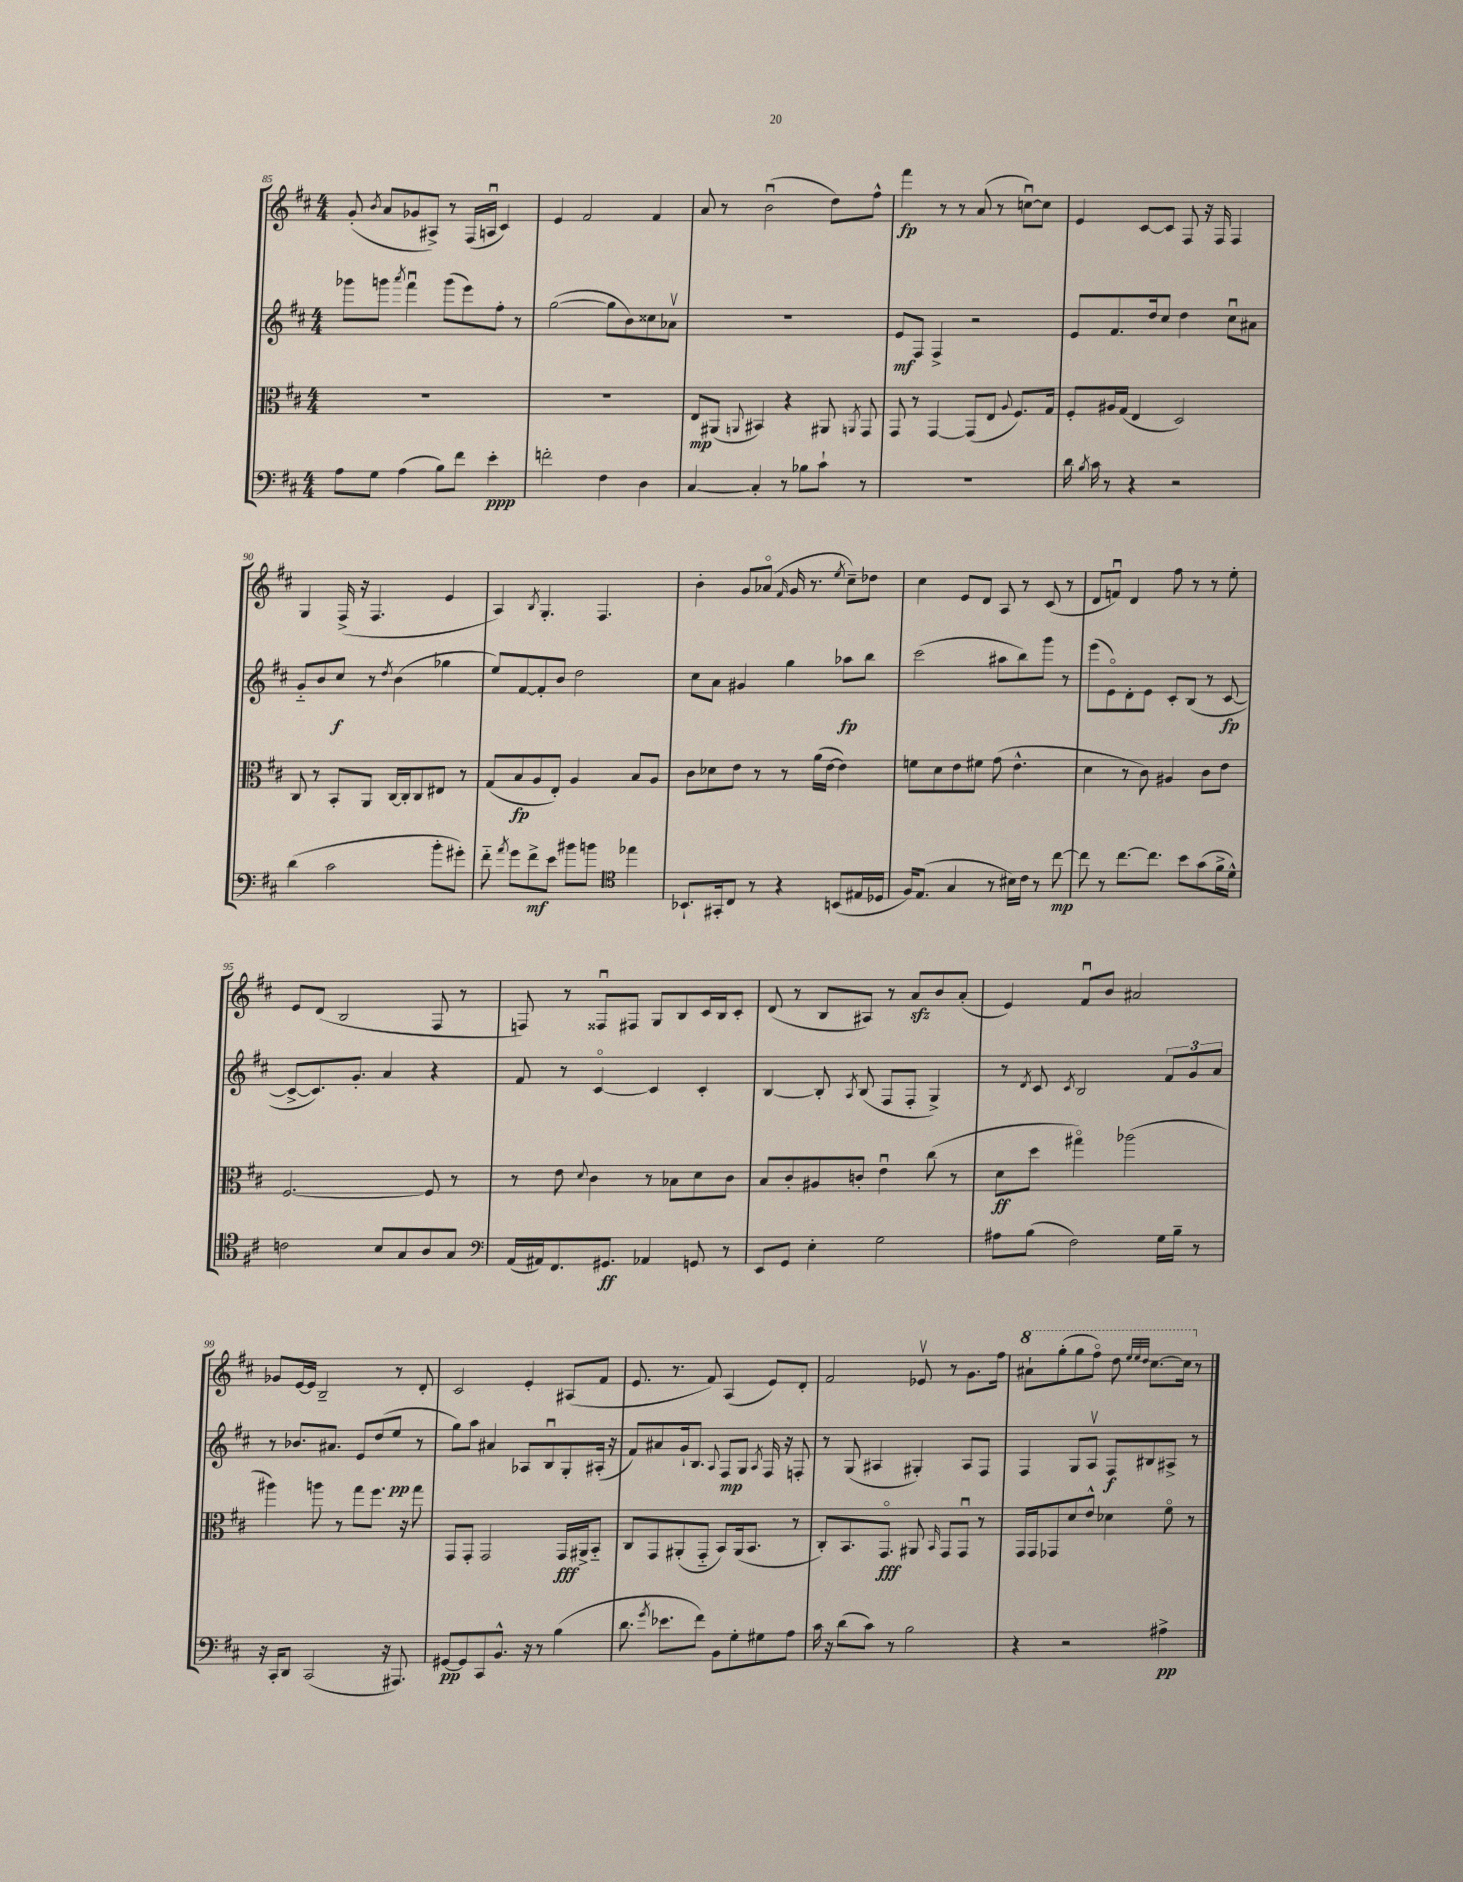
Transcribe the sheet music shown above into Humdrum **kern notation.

**kern	**kern	**kern	**kern
*staff4	*staff3	*staff2	*staff1
*clefF4	*clefC3	*clefG2	*clefG2
*k[f#c#]	*k[f#c#]	*k[f#c#]	*k[f#c#]
*M4/4	*M4/4	*M4/4	*M4/4
8A	1r	8ggg-	(8g'
.	.	.	8qb
8G	.	8ggg	8a
.	.	8qaaa	.
(4A	.	4fff#u	8g-
.	.	.	8A#^)
8B)	.	(8ggg	8r
8f#	.	8eee)	(16F#
.	.	.	16Au
4e'	.	8ff#'	4c#)
.	.	8r	.
=	=	=	=
2f'	1r	([2gg	4e
.	.	.	2f#
4F#	.	8gg]	.
.	.	8b)	.
4D	.	8cc##	4f#
.	.	8a-v	.
=	=	=	=
[4C#	8E	1r	8a
.	(8AA#	.	8r
.	8qqAA	.	.
4C#']	4BB#)	.	(2bu
8r	4r	.	.
8B-	.	.	.
8c#`	8AA#	.	8dd)
.	8qAA	.	.
8r	8GG	.	8ff#^^
=	=	=	=
1r	8GG	8e	4fff#
.	8r	8F#	.
.	[4GG	4F#^	8r
.	.	.	8r
.	(8GG]	2r	(8a
.	8E	.	8r
.	8qqA	.	.
.	8.F#)	.	[8ccu)
.	.	.	8cc]
.	16G	.	.
=	=	=	=
16d	8F#'	8e	4e
8qB	.	.	.
16c#	.	.	.
8r	16A#	8.f#	.
.	(16G	.	.
4r	4E	.	[8c#
.	.	16dd	.
.	.	8cc#	8c#]
2r	2D)	4dd	8F#
.	.	.	16r
.	.	.	16F#
.	.	8cc#u	4F#
.	.	8a#	.
=	=	=	=
(4d	8C#	8g'~	4G
.	8r	8b	.
2c#	8BB'	8cc#	(16F#^
.	.	.	16r
.	8AA	8r	4.F#
.	.	8qdd	.
.	[16C#	(4b	.
.	16C#']	.	.
.	8C#	.	.
8b'	8E#	4gg-	4e
8g#')	8r	.	.
=	=	=	=
8f#'~	(8G	8ee)	4A)
8qa	.	.	.
8g	8B	[8f#	.
.	.	.	8qB
8f#^	8A	8f#']	4.G'
8e	8E')	8b	.
8b#	4A	2dd	.
8b	.	.	4.F#
*clefC4	*	*	*
4ee-	8B	.	.
.	8A	.	.
=	=	=	=
8.BB-`	8c#	8cc#	4b'
.	8d-	8a	.
16GG#'	.	.	.
8C#	8e	4g#	8g
8r	8r	.	(8a-o
.	.	.	16qqf#
4r	8r	4gg	16g
.	.	.	8.r
.	(16a	.	.
.	[16e	.	.
.	.	.	8qee
(8BB	4e])	8aa-	8cc#~)
16E#	.	8bb	8dd-
16D-	.	.	.
=	=	=	=
16F#)	8f	(2ccc#	4cc#
(8.E	.	.	.
.	8d	.	.
4G	8e	.	8e
.	8f#	.	8d
8r	(8g	8aa#	8A
16B#)	4.e^^	8bb)	8r
16c#	.	.	.
8r	.	8ggg	(8c#
[8cc#	.	8r	8r
=	=	=	=
8cc#]	4d	(8eee	8d
8r	.	8eo)	8fu)
[8.cc#	8r	8d'	4d
.	8c#)	8e	.
8.cc#]	.	.	.
.	4A#	8c#'	8ff#
8b	.	(8B	8r
(8g	8c#	8r	8r
16f#^	8e	[8c#	8ee'
16d^^)	.	.	.
=	=	=	=
2c	[2.F#	8c#^_	8e
.	.	8.c#])	(8d
.	.	.	2B
.	.	8.g'	.
8B	.	4a	.
8G	.	.	.
8A	8F#]	4r	8F#
8G	8r	.	8r
=	=	=	=
*clefF4	*	*	*
(16AA	8r	8f#	8F)
16AA#)	.	.	.
8.FF#	8e	8r	8r
.	8qqd	.	.
.	4c#	[4c#o	8F##u
8.GG#	.	.	.
.	.	.	8F#
4AA-	8r	4c#]	8G
.	8B-	.	8B
8GG	8d	4c#'	16c#
.	.	.	16B
8r	8c#	.	8c#'
=	=	=	=
8EE	8B	[4B	(8d
8GG	8c#'	.	8r
4E'	8A#	8B']	8B
.	.	8qA	.
.	8c'	(8B	8A#)
2G	4eu	8F#	8r
.	.	8F#'	8a
.	(8cc#	4G^)	8b
.	8r	.	(8a'
=	=	=	=
8A#	8d	8r	4e)
.	.	8qd	.
(8B	8dd	8c#	.
.	.	8qc#	.
2F#)	4gg#o)	2B	8f#u
.	.	.	8b
.	(2aa-	.	2a#
16G	.	12f#	.
16B~	.	.	.
.	.	12g	.
8r	.	.	.
.	.	12a	.
=	=	=	=
16r	4aa#)	8r	8g-
16CC#'	.	.	.
8DD	.	8.b-	[16e
.	.	.	16e]
(2CC#	8aa	.	2B~
.	.	8.a#	.
.	8r	.	.
.	8gg	8e	.
.	8.ff#	(8dd	.
16r	.	8ee	8r
8.AAA#)	16r	.	.
.	8gg	8r	8d'
=	=	=	=
[8GG#	8GG	8gg)	2c#
8GG#]	8GG'	8aa	.
8CC#	2GG	4a#	.
8.BB^^	.	.	.
.	.	8A-	4e'
16r	.	.	.
8r	.	8Bu	.
(4B	16GG	8G'	(8A#
.	16AA#^	.	.
.	8BB'~	(16A#'	8f#
.	.	16r	.
=	=	=	=
8.d	8C#	8f#)	8.e
.	8GG	8a#	.
8qg	.	.	.
8.e-	.	.	8.r
.	(8AA#'	16g`	.
.	.	8.B	.
8f#)	8GG'~	.	8f#)
.	.	8qqA	.
8BB	8BB)	8F#	(4A
8G'	(16AA#	8G	.
.	8.BB	.	.
.	.	8qA	.
8G#	.	16F#	8e)
.	.	16r	.
8A	8r	8F'	8d'
=	=	=	=
16c#	8C#')	8r	2f#
16r	.	.	.
(8d	8.BB	(8G	.
8c#)	.	4A#	.
.	8.GGo	.	.
8r	.	.	.
2B	8AA#	4G#')	8e-v
.	16qqBB	.	.
.	8GG	.	8r
.	8GGu	8A#	8.g
.	8r	8F#	.
.	.	.	16ff#
=	=	=	=
4r	16GG	4F#	8aa#`
.	16GG	.	.
.	8GG-	.	(8ggg'
2r	8d	8G	8ggg
.	8e^^	8Av	8fff#o)
.	4d-	8F#	8ddd
.	.	.	32qqeee
.	.	.	32qqeee
.	.	.	32qqddd
.	.	8B#	[8.ccc#
4A#^	8f#o	8A#^	.
.	.	.	16ccc#]
.	8r	8r	8r
==	==	==	==
*-	*-	*-	*-
